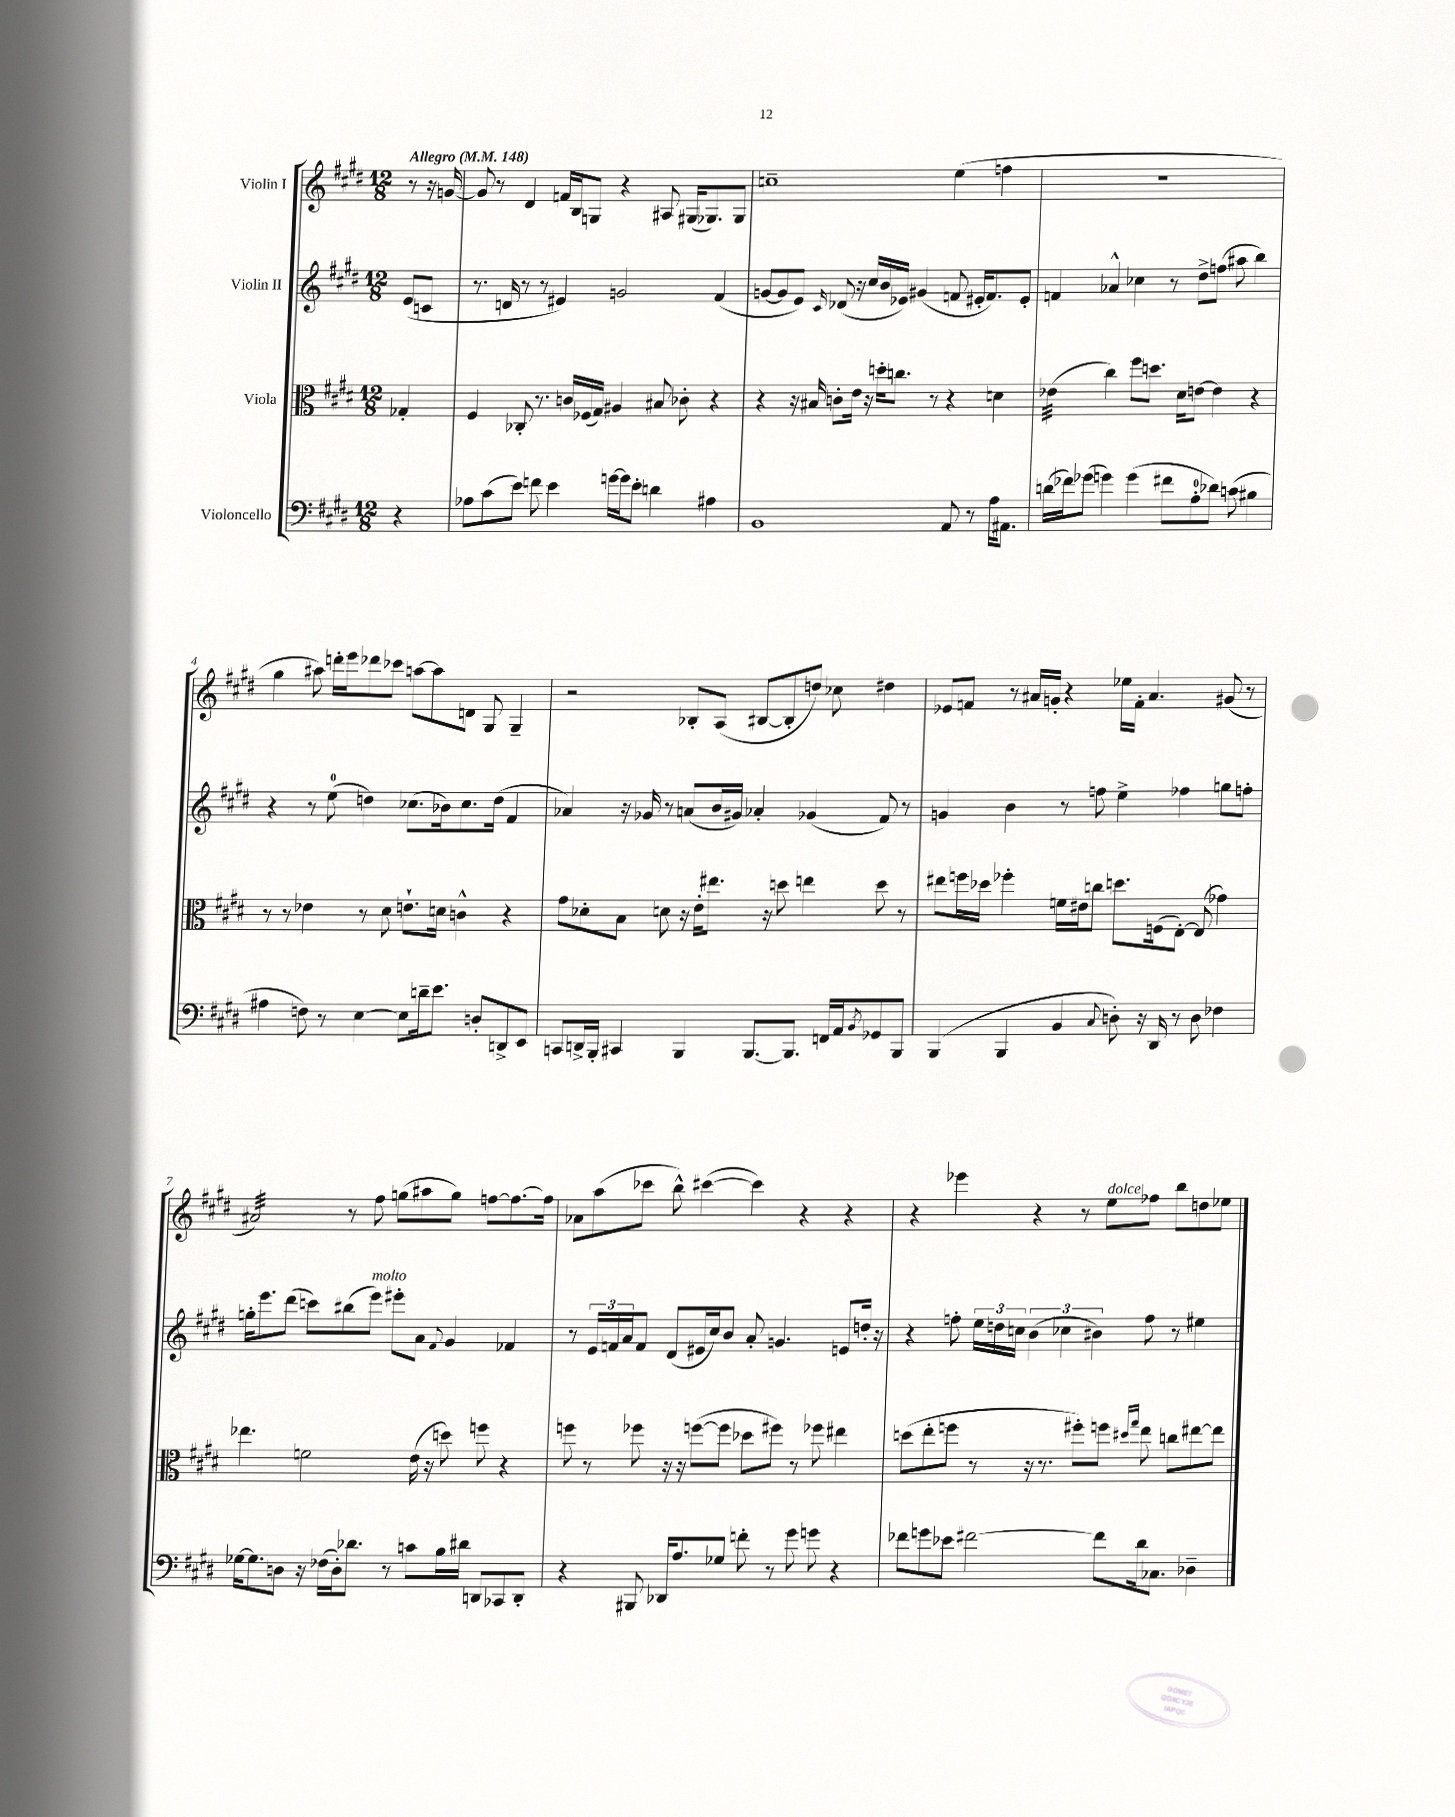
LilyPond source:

<<
\new StaffGroup <<
\new Staff = "s0" \with { instrumentName = "Violin I" } {
    \clef treble \key e \major \numericTimeSignature \time 12/8 \partial 4 \tempo "Allegro" 4 = 148
    r8 r16 g'16~ |
    g'8 r8 dis'4 f'16 b16 g8 r4 ais8 gis16( ges8.) ges8 |
    c''1-- e''4( f''4 |
    R1. |
    gis''4 ais''8) d'''16-. e'''16 des'''8 ces'''8 a''8~ a''8 d'8 gis8 gis4-- |
    r2 bes8-. a8( bis8~ bis8-. d''8) ces''8 dis''4 |
    ees'8 f'8 r8 ais'16 g'16-. r4 ees''16 f'16-. ais'4. gis'8( r8 |
    ais'2:32) r8 fis''8 g''8( ais''8 g''8) f''8~ f''8.~ f''16 |
    aes'8 a''8( ces'''8 b''8-^) cis'''4~( cis'''4) r4 r4 |
    r4 ees'''4 r4 r8 e''8^\markup { \italic "dolce" } fes''8 b''8 d''8 ees''8 \bar "|." |
}
\new Staff = "s1" \with { instrumentName = "Violin II" } {
    \clef treble \key e \major \numericTimeSignature \time 12/8 \partial 4
    e'8( c'8 |
    r8. d'16 r8 r8 eis'4) g'2 fis'4( |
    g'8~ g'8 e'8) \grace { cis'16 } des'8( r16 cis''16 b'16 ees'16) gis'4( f'8 eis'16-. f'8.) eis'8-. |
    f'4 aes'4-^ ces''4 r8 dis''8-> f''8( ais''8 b''4) |
    r4 r8 e''8-0( d''4) ces''8.( bes'16) ces''8. d''16( fis'4 |
    aes'4) r16 ges'16 r8 a'8( b'16 gis'16) aes'4-. ges'4( fis'8) r8 |
    g'4 b'4 r8 f''8 e''4-> fes''4 g''8 f''8-. |
    g''16-. e'''8. dis'''8( c'''8) bis''8( e'''8^\markup { \italic "molto" }) eis'''8-. a'8 \appoggiatura { fis'8 } gis'4 fes'4 |
    r8 \tuplet 3/2 { e'16 f'16 a'16 } f'8 dis'8( eis'16 cis''16) b'8 a'8-. g'4. e'8 d''16-. r16 |
    r4 f''8-. \tuplet 3/2 { e''16 d''16 c''16 } \tuplet 3/2 { b'4( ces''4 bis'4) } f''8 r8 eis''4 \bar "|." |
}
\new Staff = "s2" \with { instrumentName = "Viola" } {
    \clef alto \key e \major \numericTimeSignature \time 12/8 \partial 4
    ges4-. |
    fis4 ces8-. r8. c'16 fes16( gis16) ais4 bis8 ces'8-. r4 |
    r4 r16 bis16 c'8-. e'16 r16 d''16-. c''8. r8 r4 d'4 |
    ees'4:32( cis''4) fis''8 d''8. dis'16 e'8~ e'4 r4 |
    r8 r8 ees'4 r8 dis'8 e'8.-! d'16 c'4-^ r4 |
    gis'8 des'8-. b8 d'8 r16 e'16-. eis''8. r16 d''8 e''4 d''8 r8 |
    eis''8 f''16 des''16 fes''4-. f'16 eis'16 c''8 d''8. f16( e8~-.) e8( ges'4) |
    ees''4. f'2 e'16( r16 d''8) f''8 r4 |
    f''8 r8 fes''8 r16 r16 f''8~( f''8 des''8 fis''8) r8 fes''8 eis''4 |
    d''8( e''8-. f''8 r8 r16 r8. fis''8-.) f''8 \grace { dis''16 gis''16 } e''8 c''8 eis''8~ eis''8 \bar "|." |
}
\new Staff = "s3" \with { instrumentName = "Violoncello" } {
    \clef bass \key e \major \numericTimeSignature \time 12/8 \partial 4
    r4 |
    aes8 cis'8( e'8) f'8 e'4 g'16~ g'16 e'8-. d'4 ais4 |
    b,1 a,8 r8 a16 ais,8. |
    d'16( fes'16) ges'8( g'4) g'4( fis'8 a8-0-. des'8) c'8( bis4 |
    ais4 f8) r8 e4~ e8 d'16-- e'8. d8-. d,8-> e,8 |
    c,8 d,16-> b,,16-. cis,4 b,,4 b,,8.~ b,,8. f,16 a,16 \acciaccatura { b,8 } ges,8 b,,8 |
    b,,4( b,,4 b,4 \appoggiatura { cis8 } d8-.) r16 dis,16 r8 d8 fes4 |
    ges16~ ges8. d8 r16 fes16( d16-.) des'8. r8 c'8 b16 dis'16 d,8 ces,8 d,8-. |
    r4 bis,,8 des,16 a8. ges8 f'8-. r8 gis'8 g'8 r4 |
    fes'8 g'8 ees'8 fis'2~ fis'8 dis'16 ces8. des4-- \bar "|." |
}
>>
>>
